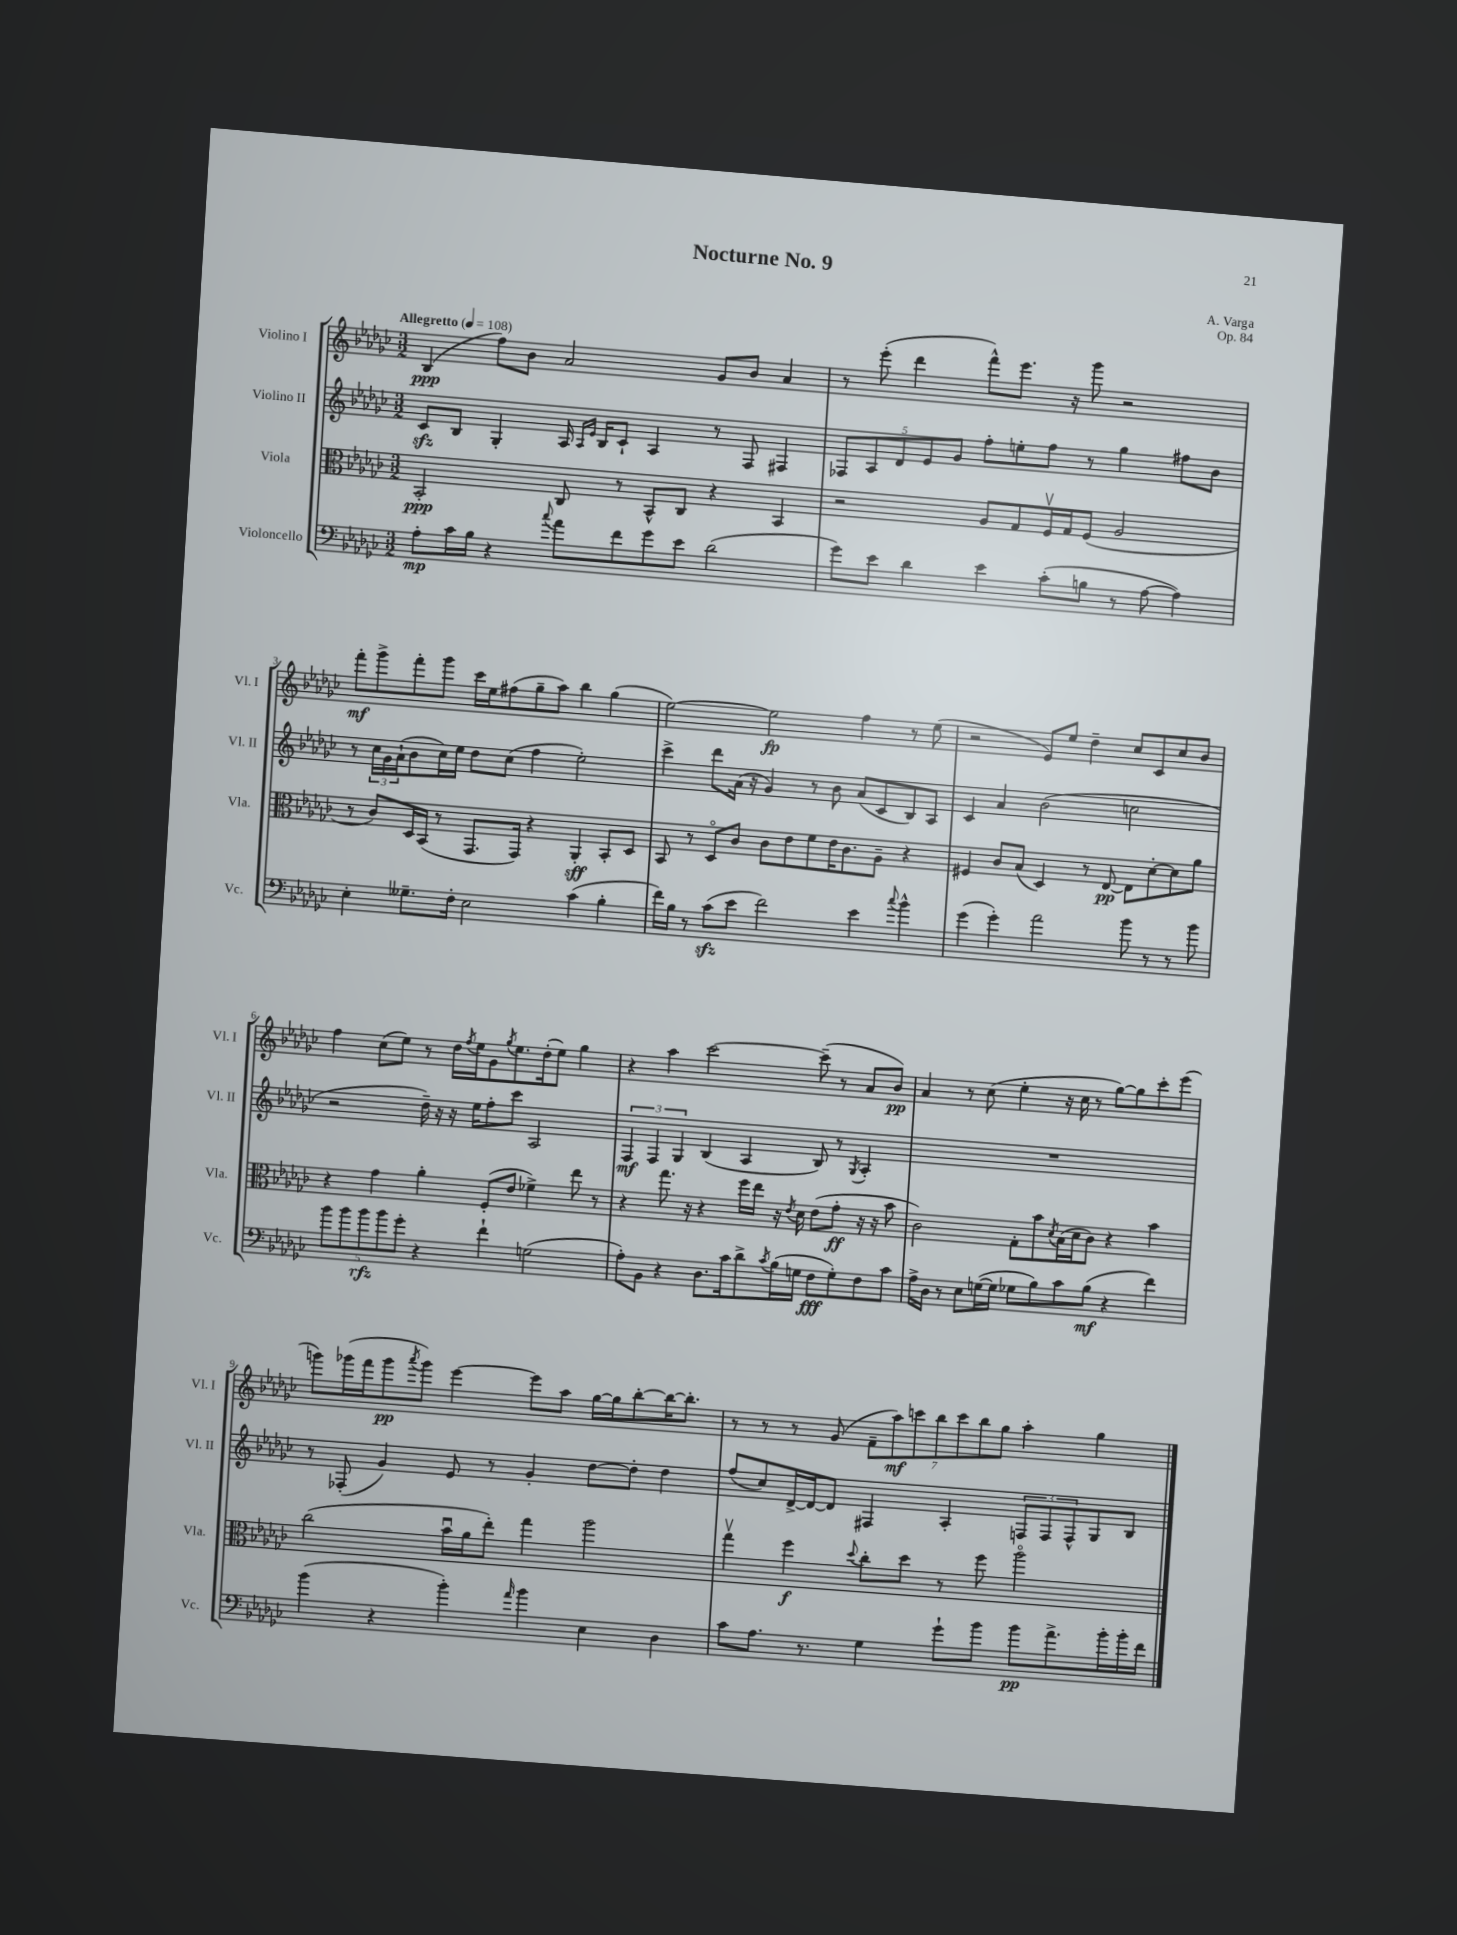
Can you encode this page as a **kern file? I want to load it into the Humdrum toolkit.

**kern	**kern	**kern	**kern
*staff4	*staff3	*staff2	*staff1
*clefF4	*clefC3	*clefG2	*clefG2
*k[b-e-a-d-g-c-]	*k[b-e-a-d-g-c-]	*k[b-e-a-d-g-c-]	*k[b-e-a-d-g-c-]
*M3/2	*M3/2	*M3/2	*M3/2
*MM108	*MM108	*MM108	*MM108
8A-'	2BB-'	8c-	(4B-
16c-	.	8B-	.
16B-	.	.	.
4r	.	4G-'	8ff)
.	.	.	8b-
8qqcc-	.	.	.
8a-	8C-	16A-	2a-
.	.	16qqA-	.
.	.	16qqe-	.
.	.	16B-	.
8f	8r	8c-`	.
8g-	8BB-^^	4A-	.
8e-	8C-	.	.
(2d-	4r	8r	8g-
.	.	8F	8b-
.	4BB-	4F#	4a-
=	=	=	=
8g-)	2r	10F-	8r
.	.	10A-	.
8e-	.	.	(8eee-'
.	.	10d-	.
4d-	.	.	4ddd-
.	.	10e-	.
.	.	10g-	.
4e-	8A-	8ff'	8fff^^)
.	8G-	8ee'	8.eee-
(8c-'	16Fv	8ff	.
.	16G-	.	16r
8B	(8F	8r	8ggg-
8r	2A-	4gg-	2r
[8A-	.	.	.
4A-])	.	8ff#	.
.	.	8b-	.
=	=	=	=
4E-'	8r	8r	8fff'
.	8c-)	24cc-	8ggg-^
.	.	24g-	.
.	.	(24a-`	.
8.G--~	16D-	8b-	8fff'
.	(16BB-	.	.
.	8r	16cc-)	8ggg-
16F'	.	16ee-	.
2E-	8.GG-	8dd-	16ccc-
.	.	.	16ee-
.	.	(8cc-	(8ff#
.	16GG-)	.	.
.	4r	4ff	8gg-~
.	.	.	8aa-)
(4c-	4AA-'	2ee-')	4bb-
4B-'	8BB-'	.	(4gg-
.	8D-	.	.
=	=	=	=
16f)	8BB-	4ccc-^	[2ee-)
16B-	.	.	.
8r	8r	.	.
(8c-	8D-o	8ddd-	.
8e-	8c-	(16a-	.
.	.	16r	.
2f)	8c-	4g-)	2ee-]
.	8e-	.	.
.	8f	8r	.
.	16e-	8b-	.
.	8.c-	.	.
4e-	.	(8a-	4ff
.	8A-~	8c-	.
8qqcc-	.	.	.
4b-^^	4r	8B-)	8r
.	.	8A-	(8ee-
=	=	=	=
(4g-	4F#	4c-	2r
4g-')	8c-	4a-	.
.	(8B-	.	.
2a-	4D-)	(2b-	8e-)
.	.	.	8ee-
.	8r	.	4dd-~
.	[8E-	.	.
8b-	8E-]	2cc	8cc-
8r	[8d-'	.	8c-
8r	8d-]	.	8cc-
8b-	8a-	.	8b-
=	=	=	=
10b-	4r	2r	4ff
10b-	.	.	.
10b-	.	.	.
.	4g-	.	(8cc-
10b-	.	.	.
.	.	.	8ee-)
10g-'	.	.	.
4r	4a-'	16dd-~)	8r
.	.	16r	.
.	.	16r	16dd-
.	.	.	8qff
.	.	16ee-	16ee-
4f`	(8F'	8ff'	8g-
.	.	.	8qgg-
.	8e-	8ccc-	8.ee-
(2G	4f-^)	2A-	.
.	.	.	(16dd-'
.	.	.	8ee-)
.	8ee-	.	4gg-
.	8r	.	.
=	=	=	=
8A-')	4r	6F	4r
8BB-	.	.	.
.	.	6F	.
4r	8.gg-	.	4aa-
.	.	6G-	.
.	16r	.	.
8.D-	4r	(4B-	[2ccc-
16c-	.	.	.
8d-^	16ff	4A-	.
.	16ee-	.	.
8qc-	.	.	.
(16B-	16r	.	.
.	8qe-	.	.
16G	16d-	.	.
8F	(8e-	8B-)	(8ccc-~]
8G')	8g-'	8r	8r
.	.	8qG-	.
8F	16r	4A-'	8a-
.	16r	.	.
8c-	8b-	.	8b-)
=	=	=	=
16A-^	2c-)	1.r	4a-
16D-	.	.	.
8r	.	.	.
8E-	.	.	8r
([16G	.	.	(8cc-
16G]	.	.	.
8G-	8G-'	.	4ee-'
8B-)	8b-	.	.
.	8qd-	.	.
8c-	(16B-	.	16r
.	16d-	.	16cc-
(8B-	8c-)	.	8r
4r	4r	.	[8gg-)
.	.	.	8gg-]
4f)	4b-	.	8ccc-'
.	.	.	(8eee-
=	=	=	=
(4b-	(2cc-	8r	8ggg)
.	.	(8F-'	(16ggg-
.	.	.	16fff
4r	.	4g-)	8ggg-
.	.	.	8qaaa-
.	.	.	8ggg-)
4b-')	16b-u	8e-	[4eee-
.	16a-	.	.
.	8ee-')	8r	.
16qqa-	.	.	.
4b-	4gg-	4g-'	8eee-]
.	.	.	8aa-
4E-	2aa-	[8dd-	[16gg-
.	.	.	16gg-]
.	.	8dd-']	[8bb-'
4D-	.	4dd-	16bb-_
.	.	.	8.bb-']
=	=	=	=
8c-	4gg-v	(8ff	8r
8.A-	.	8cc-)	8r
.	4ff	[16d-^	8r
8.r	.	16d-_	.
.	.	8d-]	(8g-
.	8qqdd-	.	.
4G-	8cc-'	4F#	14f~
.	.	.	14aa-)
.	8dd-	.	.
.	.	.	14ccc
.	.	.	14bb-
8g-`	8r	4A-'	.
.	.	.	14ccc
.	.	.	14bb-
8b-	8ff	.	.
.	.	.	14gg-
8b-	2aa-o	12F	4aa-'
.	.	12F	.
8.a-^	.	.	.
.	.	12F^^	.
.	.	8G-	4gg-
16b-'	.	.	.
16b-'	.	8B-	.
16f	.	.	.
==	==	==	==
*-	*-	*-	*-
